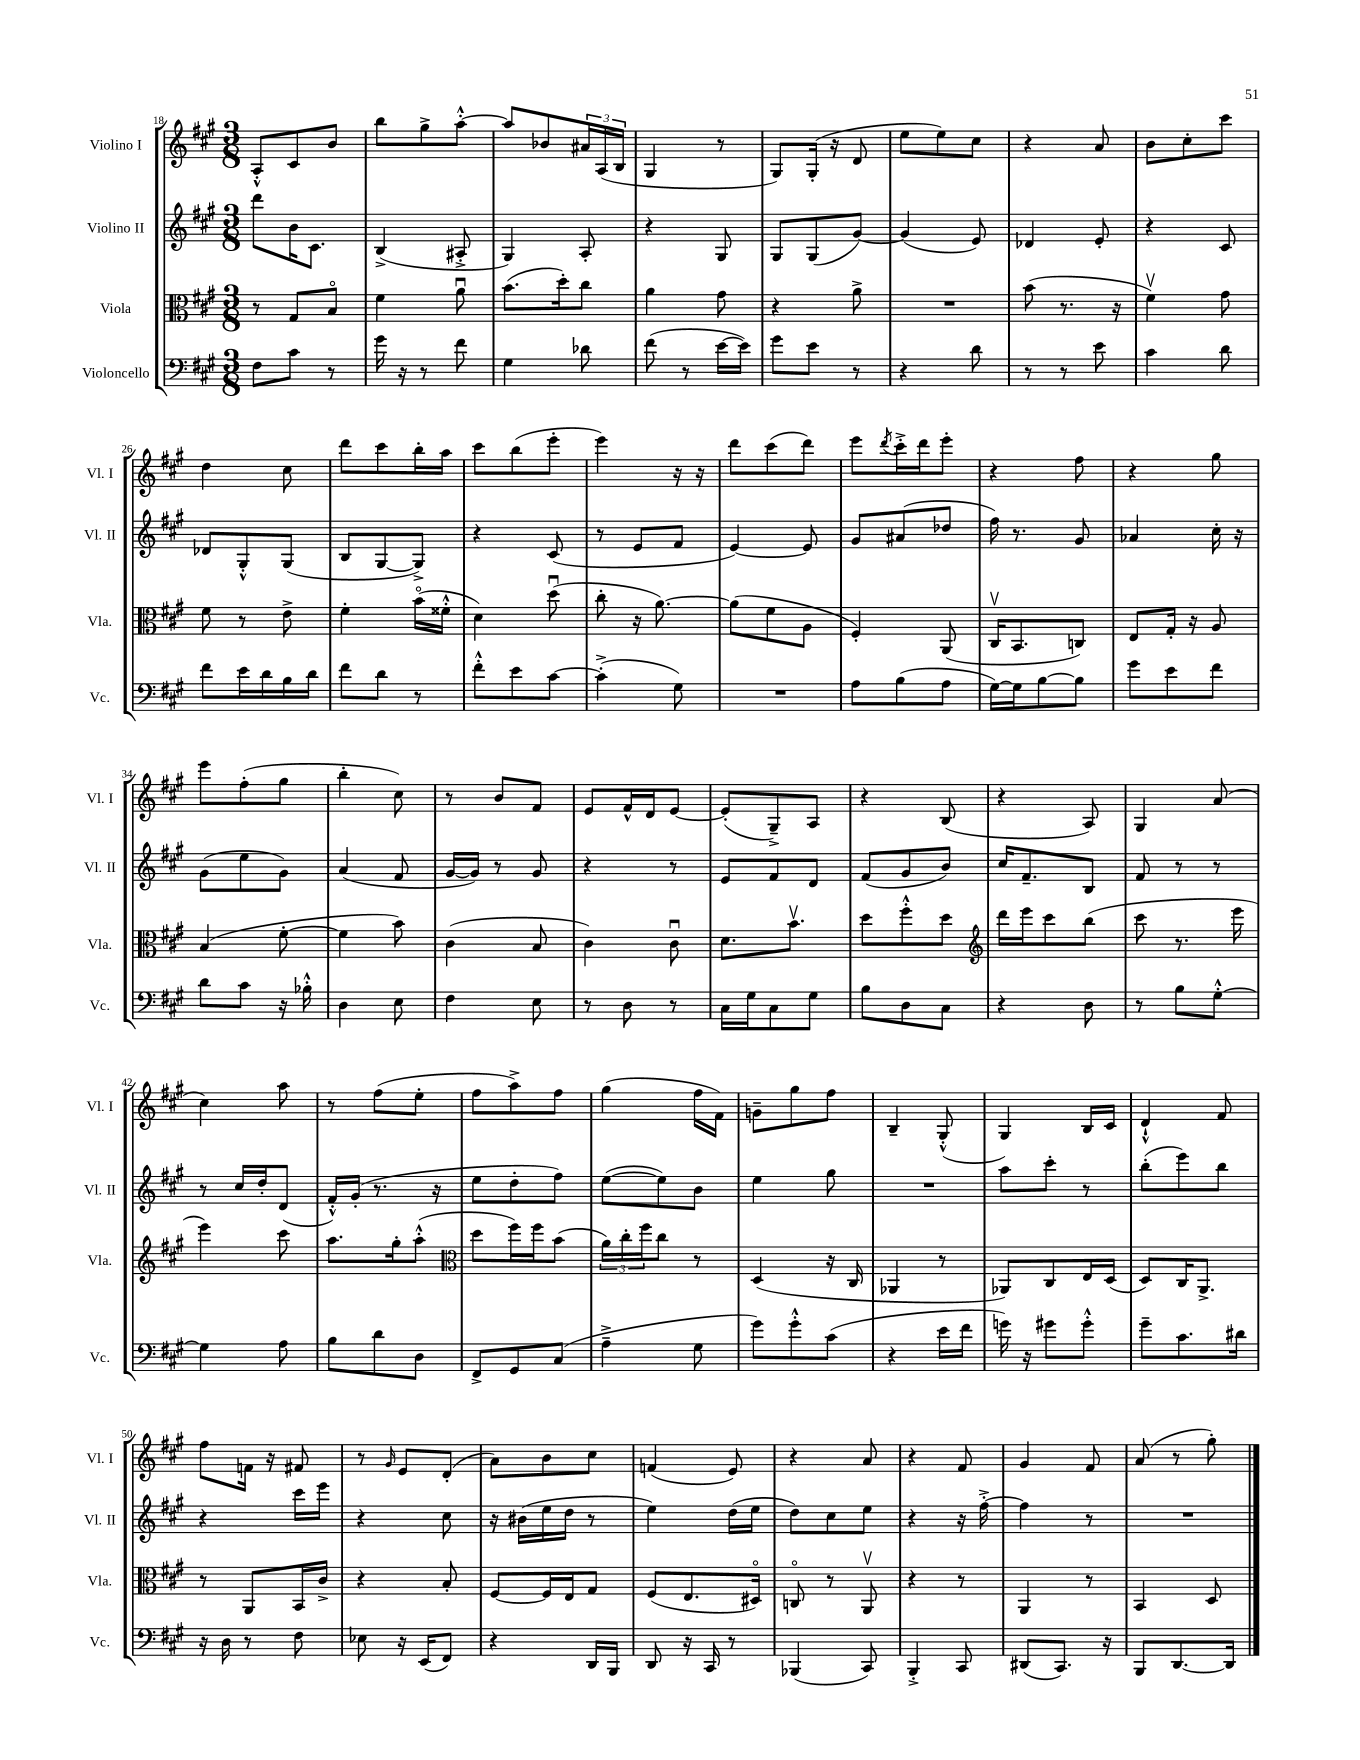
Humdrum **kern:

**kern	**kern	**kern	**kern
*staff4	*staff3	*staff2	*staff1
*clefF4	*clefC3	*clefG2	*clefG2
*k[f#c#g#]	*k[f#c#g#]	*k[f#c#g#]	*k[f#c#g#]
*M3/8	*M3/8	*M3/8	*M3/8
8F#	8r	8ddd	8A'^^
8c#	8G#	16b	8c#
.	.	8.c#	.
8r	8Bo	.	8b
=	=	=	=
16g#	4f#	(4B^	8bb
16r	.	.	.
8r	.	.	8gg#^
8f#	8au	8A#'^	[8aa'^^
=	=	=	=
4G#	(8.b	4G#)	8aa]
.	.	.	8b-
.	16dd')	.	.
8d-	8cc#	8A'	24a#
.	.	.	(24A
.	.	.	24B
=	=	=	=
(8f#	4a	4r	4G#
8r	.	.	.
[16e	8g#	8G#	8r
16e])	.	.	.
=	=	=	=
8g#	4r	8G#	8G#)
8e	.	(8G#	(16G#'
.	.	.	16r
8r	8a^	[8g#)	8d
=	=	=	=
4r	4.r	(4g#]	8ee
.	.	.	8ee)
8d	.	8e)	8cc#
=	=	=	=
8r	(8b	4d-	4r
8r	8.r	.	.
8e	.	8e'	8a
.	16r	.	.
=	=	=	=
4c#	4f#v)	4r	8b
.	.	.	8cc#'
8d	8g#	8c#	8ccc#
=	=	=	=
8f#	8f#	8d-	4dd
16e	8r	8G#'^^	.
16d	.	.	.
16B	8e^	(8G#	8cc#
16d	.	.	.
=	=	=	=
8f#	4f#'	8B	8ddd
8d	.	[8G#	8ccc#
8r	(16bo	8G#^])	16bb'
.	16f##'^^	.	16aa
=	=	=	=
8f#'^^	4d)	4r	8ccc#
8e	.	.	(8bb
[8c#	(8ddu	(8c#	8eee'
=	=	=	=
(4c#'^]	8cc#'	8r	4eee)
.	16r	8e	.
.	[8.a)	.	.
8G#)	.	8f#	16r
.	.	.	16r
=	=	=	=
4.r	(8a]	[4e)	8ddd
.	8f#	.	(8ccc#
.	8A	8e]	8ddd)
=	=	=	=
8A	4F#')	8g#	8eee
.	.	.	8qddd
(8B	.	(8a#	16ccc#'^
.	.	.	16ddd
8A	(8AA	8dd-	8eee'
=	=	=	=
[16G#)	16C#v	16ff#)	4r
16G#]	8.BB	8.r	.
[8B	.	.	.
8B]	8C)	8g#	8ff#
=	=	=	=
8g#	8E	4a-	4r
8e	16G#'	.	.
.	16r	.	.
8f#	8A	16cc#'	8gg#
.	.	16r	.
=	=	=	=
8d	(4B	(8g#	8eee
8c#	.	8ee	(8ff#'
16r	[8f#'	8g#)	8gg#
16B-'^^	.	.	.
=	=	=	=
4D	4f#]	(4a	4bb'
8E	8b)	8f#	8cc#)
=	=	=	=
4F#	(4c#	[16g#	8r
.	.	16g#])	.
.	.	8r	8b
8E	8B	8g#	8f#
=	=	=	=
8r	4c#)	4r	8e
8D	.	.	16f#^^
.	.	.	16d
8r	8c#u	8r	[8e
=	=	=	=
16C#	8.d	8e	(8e']
16G#	.	.	.
8C#	.	8f#	8G#~^)
.	8.bv	.	.
8G#	.	8d	8A
=	=	=	=
8B	8dd	(8f#	4r
8D	8ff#'^^	8g#	.
8C#	8dd	8b)	(8B
=	=	=	=
*	*clefG2	*	*
4r	16ddd	16cc#	4r
.	16eee	8.f#~	.
.	8ccc#	.	.
8D	(8bb	8B	8A)
=	=	=	=
8r	8ccc#	8f#	4G#
8B	8.r	8r	.
[8G#'^^	.	8r	(8a
.	16eee	.	.
=	=	=	=
4G#]	4eee)	8r	4cc#)
.	.	16cc#	.
.	.	16dd'	.
8A	8ccc#	(8d	8aa
=	=	=	=
8B	8.aa	16f#'^^)	8r
.	.	(16g#'	.
8d	.	8.r	(8ff#
.	16gg#'	.	.
8D	(8aa'^^	.	8ee'
.	.	16r	.
=	=	=	=
*	*clefC3	*	*
8FF#^	8dd	8ee	8ff#
8GG#	16ff#)	8dd'	8aa^)
.	16ff#	.	.
(8C#	(8b	8ff#)	8ff#
=	=	=	=
4A~^	24a)	([8ee	(4gg#
.	24cc#'	.	.
.	24ff#	.	.
.	8cc#	8ee])	.
8G#	8r	8b	16ff#
.	.	.	16f#)
=	=	=	=
8g#)	(4D	4ee	8g~
8g#'^^	.	.	8gg#
(8c#	16r	8gg#	8ff#
.	16C#	.	.
=	=	=	=
4r	4AA-	4.r	4B~
16e	8r	.	(8G#'^^
16f#	.	.	.
=	=	=	=
16g)	8AA-)	8aa	4G#)
16r	.	.	.
8g#	8C#	8ccc#'	.
8g#'^^	16E	8r	16B
.	(16D	.	16c#
=	=	=	=
8g#~	8D)	(8bb'	4d`^^
8.c#	16C#	8eee)	.
.	8.AA^	.	.
.	.	8bb	8f#
16d#	.	.	.
=	=	=	=
16r	8r	4r	8ff#
16D	.	.	.
8r	8AA	.	16f
.	.	.	16r
8F#	16BB	16ccc#	8f#
.	16c#^	16eee	.
=	=	=	=
8E-	4r	4r	8r
.	.	.	16qqg#
16r	.	.	8e
(16EE	.	.	.
8FF#)	8B'	8cc#	(8d'
=	=	=	=
4r	[8F#	16r	8a)
.	.	(16b#	.
.	16F#]	16ee	8b
.	16E	16dd	.
16DD	8G#	8r	8cc#
16BBB	.	.	.
=	=	=	=
8DD	(8F#	4ee)	(4f
16r	8.E	.	.
16CC#	.	.	.
8r	.	(16dd	8e)
.	16D#o)	16ee	.
=	=	=	=
(4BBB-	8Co	8dd)	4r
.	8r	8cc#	.
8CC#)	8AAv	8ee	8a
=	=	=	=
4BBB'^	4r	4r	4r
8CC#	8r	16r	8f#
.	.	[16ff#'^	.
=	=	=	=
(8DD#	4AA	4ff#]	4g#
8.CC#)	.	.	.
.	8r	8r	8f#
16r	.	.	.
=	=	=	=
8BBB	4BB	4.r	(8a
[8.DD	.	.	8r
.	8D	.	8gg#')
16DD]	.	.	.
==	==	==	==
*-	*-	*-	*-
